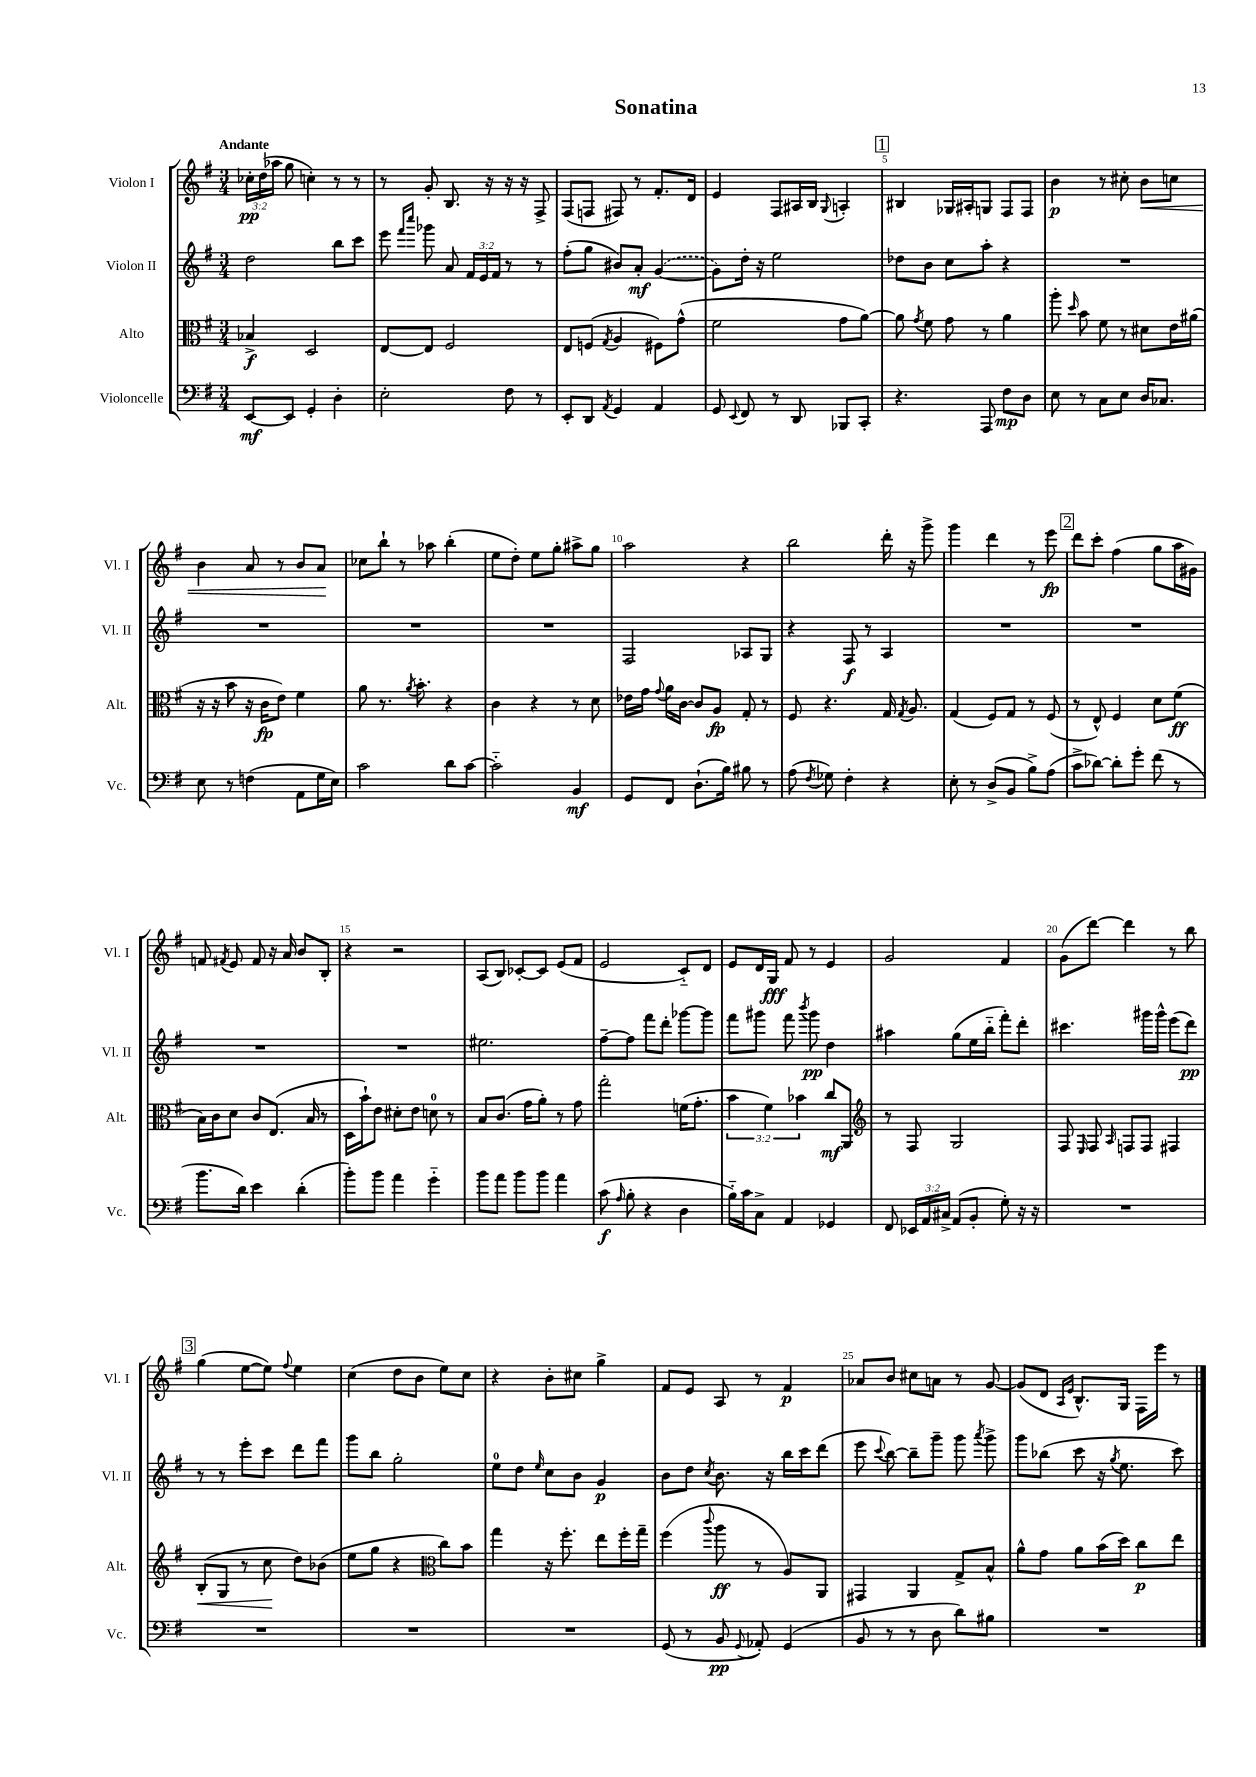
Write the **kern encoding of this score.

**kern	**dynam	**kern	**dynam	**kern	**dynam	**kern	**dynam
*part4	*part4	*part3	*part3	*part2	*part2	*part1	*part1
*staff4	*staff4	*staff3	*staff3	*staff2	*staff2	*staff1	*staff1
*I"Violoncelle	*	*I"Alto	*	*I"Violon II	*	*I"Violon I	*
*I'Vc.	*	*I'Alt.	*	*I'Vl. II	*	*I'Vl. I	*
*clefF4	*	*clefC3	*	*clefG2	*	*clefG2	*
*k[f#]	*	*k[f#]	*	*k[f#]	*	*k[f#]	*
*M3/4	*	*M3/4	*	*M3/4	*	*M3/4	*
=1	=1	=1	=1	=1	=1	=1	=1
!	!	!	!	!	!	!LO:TX:a:B:t=Andante	!
[8EE/L	mf	4B-X^/	f	2dd\	.	24cc-X'\LL	pp
.	.	.	.	.	.	(24dd\	.
.	.	.	.	.	.	24aa-X\JJ	.
8EE/J]	.	.	.	.	.	8gg\	.
4GG'/	.	2D/	.	.	.	4ccn'\)	.
4D'\	.	.	.	8bb\L	.	8r	.
.	.	.	.	8ccc\J	.	8r	.
=2	=2	=2	=2	=2	=2	=2	=2
2E'\	.	[8E/L	.	8eee\	.	8r	.
.	.	.	.	16qqfff#/LL	.	.	.
.	.	.	.	16qqcccc/JJ	.	.	.
.	.	8E/J]	.	8ggg-X\	.	8g'/	.
.	.	2F#/	.	8a/	.	8.B/	.
.	.	.	.	24f#/LL	.	.	.
.	.	.	.	24e/	.	.	.
.	.	.	.	.	.	16r	.
.	.	.	.	24f#/JJ	.	.	.
8F#\	.	.	.	8r	.	16r	.
.	.	.	.	.	.	16r	.
8r	.	.	.	8r	.	8F#^/	.
=3	=3	=3	=3	=3	=3	=3	=3
8EE'/L	.	8E/L	.	(8ff#'\L	.	(8F#/L	.
8DD/J	.	(8Fn/J	.	8gg\J	.	8Fn/J	.
8qAA/	.	8qG/	.	.	.	.	.
4GG/	.	4A/	.	8b#X/L)	.	8F#X/)	.
.	.	.	.	8a'/J	mf	8r	.
4AA/	.	8F#X\L)	.	([4g/	.	8.f#'/L	.
.	.	(8g^^\J	.	.	.	.	.
.	.	.	.	.	.	16d/Jk	.
=4	=4	=4	=4	=4	=4	=4	=4
8GG/	.	2f#\	.	8g\L])	.	4e/	.
8qqEE/	.	.	.	.	.	.	.
8FF#/	.	.	.	16dd'\Jk	.	.	.
.	.	.	.	16r	.	.	.
8r	.	.	.	2ee\	.	8F#/L	.
8DD/	.	.	.	.	.	16A#X/L	.
.	.	.	.	.	.	16B/JJ	.
.	.	.	.	.	.	8qqG/	.
8BBB-X/L	.	8g\L	.	.	.	4An'/	.
8CC'/J	.	[8a\J)	.	.	.	.	.
!!LO:REH:place=s1:t=1
=5	=5	=5	=5	=5	=5	=5	=5
4.r	.	8a\]	.	8dd-X\L	.	4B#X/	.
.	.	8qg/	.	.	.	.	.
.	.	8f#\	.	8b\J	.	.	.
.	.	8g\	.	8cc\L	.	16G-X/LL	.
.	.	.	.	.	.	16A#X'/J	.
8AAA/	.	8r	.	8aa'\J	.	8Gn/J	.
8F#\L	mp	4a\	.	4r	.	8F#/L	.
8D\J	.	.	.	.	.	8F#/J	.
=6	=6	=6	=6	=6	=6	=6	=6
8E\	.	8aa'\	.	2.r	.	4b\	p
.	.	16qqdd/	.	.	.	.	.
8r	.	8b\	.	.	.	.	.
8C\L	.	8f#\	.	.	.	8r	.
8E\J	.	8r	.	.	.	8cc#X'\	.
!	!	!	!	!	!	!	!LO:HP:b
16D/KL	.	8d#X\L	.	.	.	8b\L	<
8.C-X/J	.	.	.	.	.	.	.
.	.	16e\L	.	.	.	8ccn\J	.
.	.	(16a#X\JJ	.	.	.	.	.
!!LO:LB:g=z
=7	=7	=7	=7	=7	=7	=7	=7
8E\	.	16r	.	2.r	.	4b\	.
.	.	16r	.	.	.	.	.
8r	.	8b\	.	.	.	.	.
(4Fn\	.	16r	.	.	.	8a/	.
.	.	16c\KL	fp	.	.	.	.
.	.	8e\J)	.	.	.	8r	.
8AA\L	.	4f#\	.	.	.	8b/L	.
16G\L	.	.	.	.	.	8a/J	.
16E\JJ)	.	.	.	.	.	.	.
.	.	.	.	.	.	.	[
=8	=8	=8	=8	=8	=8	=8	=8
2c\	.	8a\	.	2.r	.	8cc-X\L	.
.	.	8.r	.	.	.	8bb`\J	.
.	.	.	.	.	.	8r	.
.	.	8qa/	.	.	.	.	.
.	.	8.b'\	.	.	.	.	.
.	.	.	.	.	.	8aa-X\	.
8d\L	.	4r	.	.	.	(4bb'\	.
[8c\J	.	.	.	.	.	.	.
=9	=9	=9	=9	=9	=9	=9	=9
2c\]	.	4c\	.	2.r	.	8ee\L	.
.	.	.	.	.	.	8dd'\J)	.
.	.	4r	.	.	.	8ee\L	.
.	.	.	.	.	.	8gg'\J	.
4BB/	mf	8r	.	.	.	8aa#X^\L	.
.	.	8d\	.	.	.	8gg\J	.
=10	=10	=10	=10	=10	=10	=10	=10
8GG/L	.	16e-X\LL	.	2F#/	.	2aa\	.
.	.	16g\JJ	.	.	.	.	.
.	.	8qqg/	.	.	.	.	.
8FF#/J	.	16a\LL	.	.	.	.	.
.	.	[16c\JJ	.	.	.	.	.
(8.D`\L	.	8c/L]	.	.	.	.	.
.	.	8A/J	fp	.	.	.	.
16B\Jk)	.	.	.	.	.	.	.
8B#X\	.	8G'/	.	8A-X/L	.	4r	.
8r	.	8r	.	8G/J	.	.	.
=11	=11	=11	=11	=11	=11	=11	=11
(8A\	.	8F#/	.	4r	.	2bb\	.
8qF#/	.	.	.	.	.	.	.
8G-X\)	.	4.r	.	.	.	.	.
4F#'\	.	.	.	8F#/	f	.	.
.	.	.	.	8r	.	.	.
4r	.	16G/	.	4A/	.	16ddd'\	.
.	.	8qG/	.	.	.	.	.
.	.	8.A/	.	.	.	16r	.
.	.	.	.	.	.	8ggg^\	.
=12	=12	=12	=12	=12	=12	=12	=12
8E'\	.	(4G/	.	2.r	.	4ggg\	.
8r	.	.	.	.	.	.	.
(8D^/L	.	8F#/L)	.	.	.	4ddd\	.
8BB/J	.	8G/J	.	.	.	.	.
8B^\L)	.	8r	.	.	.	8r	.
(8A\J	.	(8F#/	.	.	.	8eee\	fp
!!LO:REH:place=s1:t=2
=13	=13	=13	=13	=13	=13	=13	=13
8c^\L	.	8r	.	2.r	.	8ddd\L	.
[8d-X\J)	.	8E^^/)	.	.	.	8ccc'\J	.
8d-'\L]	.	4F#/	.	.	.	(4ff#\	.
8g'\J	.	.	.	.	.	.	.
(8f#\	.	8d\L	.	.	.	8gg\L	.
8r	.	(8f#\J	ff	.	.	16aa\L	.
.	.	.	.	.	.	16g#X\JJ)	.
!!LO:LB:g=z
=14	=14	=14	=14	=14	=14	=14	=14
8.b\L	.	16B\LL)	.	2.r	.	8fn/	.
.	.	16c\J	.	.	.	.	.
.	.	.	.	.	.	8qf#X/	.
.	.	8d\J	.	.	.	8e/	.
16d\Jk)	.	.	.	.	.	.	.
4e\	.	8c/L	.	.	.	8f#/	.
.	.	(8.E/J	.	.	.	16r	.
.	.	.	.	.	.	16a/	.
(4d'\	.	.	.	.	.	8b/L	.
.	.	16B/	.	.	.	.	.
.	.	8r	.	.	.	8B'/J	.
=15	=15	=15	=15	=15	=15	=15	=15
8b'\L)	.	16D\LL	.	2.r	.	4r	.
.	.	16b`\J)	.	.	.	.	.
8b\J	.	8e\J	.	.	.	.	.
4a\	.	8d#X'\L	.	.	.	2r	.
.	.	8e\J	.	.	.	.	.
4g\	.	8dn\	.	.	.	.	.
.	.	8r	.	.	.	.	.
=16	=16	=16	=16	=16	=16	=16	=16
8b\L	.	8B/L	.	2.ee#X\	.	(8A/L	.
8a\J	.	(8.c/J	.	.	.	8B/J)	.
8b\L	.	.	.	.	.	[8c-X'/L	.
.	.	16g\KL	.	.	.	.	.
8b\J	.	8a'\J)	.	.	.	8c-/J]	.
4a\	.	8r	.	.	.	(8e/L	.
.	.	8g\	.	.	.	8f#/J	.
=17	=17	=17	=17	=17	=17	=17	=17
(8c\	f	2gg'\	.	[8ff#~\L	.	2e/	.
16qqA/	.	.	.	.	.	.	.
8B'\	.	.	.	8ff#\J]	.	.	.
4r	.	.	.	8fff#\L	.	.	.
.	.	.	.	8ddd'\J	.	.	.
4D\	.	(16fn\KL	.	[8ggg-X\L	.	8c/L)	.
.	.	8.g'\J	.	.	.	.	.
.	.	.	.	8ggg-\J]	.	8d/J	.
=18	=18	=18	=18	=18	=18	=18	=18
16B\LL)	.	6b\	.	8fff#\L	.	8e/L	.
16c\J	.	.	.	.	.	.	.
8C^\J	.	.	.	8ggg#X\J	.	16d/L	.
.	.	6f#\)	.	.	.	.	.
.	.	.	.	.	.	16G/JJ	fff
4AA/	.	.	.	8fff#\	.	8f#/	.
.	.	6b-X\	.	.	.	.	.
.	.	.	.	8qbbb/	.	.	.
.	.	.	.	8ggg#\	pp	8r	.
4GG-X/	.	8cc/L	mf	4dd\	.	4e/	.
.	.	8AA/J	.	.	.	.	.
=19	=19	=19	=19	=19	=19	=19	=19
*	*	*clefG2	*	*	*	*	*
8FF#/	.	8r	.	4aa#X\	.	2g/	.
24EE-X/LL	.	8F#/	.	.	.	.	.
24AA/	.	.	.	.	.	.	.
24C#X^/JJ	.	.	.	.	.	.	.
(8AA/L	.	2G/	.	(8gg\L	.	.	.
8BB'/J	.	.	.	16ee\L	.	.	.
.	.	.	.	16bb\JJ	.	.	.
8G'\)	.	.	.	8fff#'\L)	.	4f#/	.
16r	.	.	.	8ddd'\J	.	.	.
16r	.	.	.	.	.	.	.
=20	=20	=20	=20	=20	=20	=20	=20
2.r	.	8F#/	.	4.ccc#X\	.	(8g\L	.
.	.	16qqE/	.	.	.	.	.
.	.	8F#/	.	.	.	[8ddd\J)	.
.	.	16qqA/	.	.	.	.	.
.	.	8Fn/L	.	.	.	4ddd\]	.
.	.	8F/J	.	16ggg#X\LL	.	.	.
.	.	.	.	16ggg#^^\JJ	.	.	.
.	.	4F#X/	.	(8eee\L	.	8r	.
.	.	.	.	8ddd\J)	pp	8bb\	.
!!LO:LB:g=z
!!LO:REH:place=s1:t=3
=21	=21	=21	=21	=21	=21	=21	=21
!	!	!	!LO:HP:b	!	!	!	!
2.r	.	(8B'/L	<	8r	.	(4gg\	.
.	.	8G/J	.	8r	.	.	.
.	.	8r	.	8eee'\L	.	[8ee\L	.
.	.	8cc\	.	8ccc\J	.	8ee\J])	.
.	.	.	.	.	.	8qqff#/	.
.	.	8dd\L)	[	8ddd\L	.	4ee\	.
.	.	(8b-X\J	.	8fff#\J	.	.	.
=22	=22	=22	=22	=22	=22	=22	=22
2.r	.	8ee\L	.	8ggg\L	.	(4cc\	.
.	.	8gg\J	.	8bb\J	.	.	.
.	.	4r	.	2gg'\	.	8dd\L	.
.	.	.	.	.	.	8b\J	.
*	*	*clefC3	*	*	*	*	*
.	.	8cc\L)	.	.	.	8ee\L)	.
.	.	8b\J	.	.	.	8cc\J	.
=23	=23	=23	=23	=23	=23	=23	=23
2.r	.	4gg\	.	8ee\L	.	4r	.
.	.	.	.	8dd\J	.	.	.
.	.	.	.	16qqee/	.	.	.
.	.	16r	.	8cc\L	.	8b'\L	.
.	.	8.ff#'\	.	.	.	.	.
.	.	.	.	8b\J	.	8cc#X\J	.
.	.	8ee\L	.	4g/	p	4gg^\	.
.	.	16ff#'\L	.	.	.	.	.
.	.	16gg~\JJ	.	.	.	.	.
=24	=24	=24	=24	=24	=24	=24	=24
(8GG/	.	(4ff#\	.	8b\L	.	8f#/L	.
8r	.	.	.	8dd\J	.	8e/J	.
.	.	8qqccc/	.	8qcc/	.	.	.
8BB/	pp	8aa\	ff	8.b\	.	8A/	.
8qqGG/	.	.	.	.	.	.	.
8AA-X'/)	.	8r	.	.	.	8r	.
.	.	.	.	16r	.	.	.
(4GG/	.	8A/L)	.	16bb\LL	.	4f#/	p
.	.	.	.	16ccc\J	.	.	.
.	.	8AA/J	.	(8ddd\J	.	.	.
=25	=25	=25	=25	=25	=25	=25	=25
8BB/	.	4GG#X/	.	8eee\	.	8a-X/L	.
.	.	.	.	8qqccc/	.	.	.
8r	.	.	.	[8bb\)	.	8b/J	.
8r	.	4AA/	.	8bb~\L]	.	8cc#X\L	.
8D\	.	.	.	8ggg~\J	.	8an\J	.
8d\L)	.	8G^/L	.	8ggg\	.	8r	.
.	.	.	.	8qaaa/	.	.	.
8B#X\J	.	8B^^/J	.	8ggg^\	.	[8g/	.
=26	=26	=26	=26	=26	=26	=26	=26
2.r	.	8a^^\L	.	8ggg\L	.	(8g/L]	.
.	.	8g\J	.	(8bb-X\J	.	8d/J	.
.	.	.	.	.	.	16qqA/LL	.
.	.	.	.	.	.	16qqe/JJ	.
.	.	8a\L	.	8ccc\	.	8.B^^/L)	.
.	.	(16b\L	.	16r	.	.	.
.	.	.	.	8qgg/	.	.	.
.	.	16dd\JJ)	.	8.ee\	.	16G/Jk	.
.	.	8cc\L	p	.	.	16F#\LL	.
.	.	.	.	.	.	16eee\JJ	.
.	.	8ee\J	.	8ccc\)	.	8r	.
==	==	==	==	==	==	==	==
*-	*-	*-	*-	*-	*-	*-	*-
